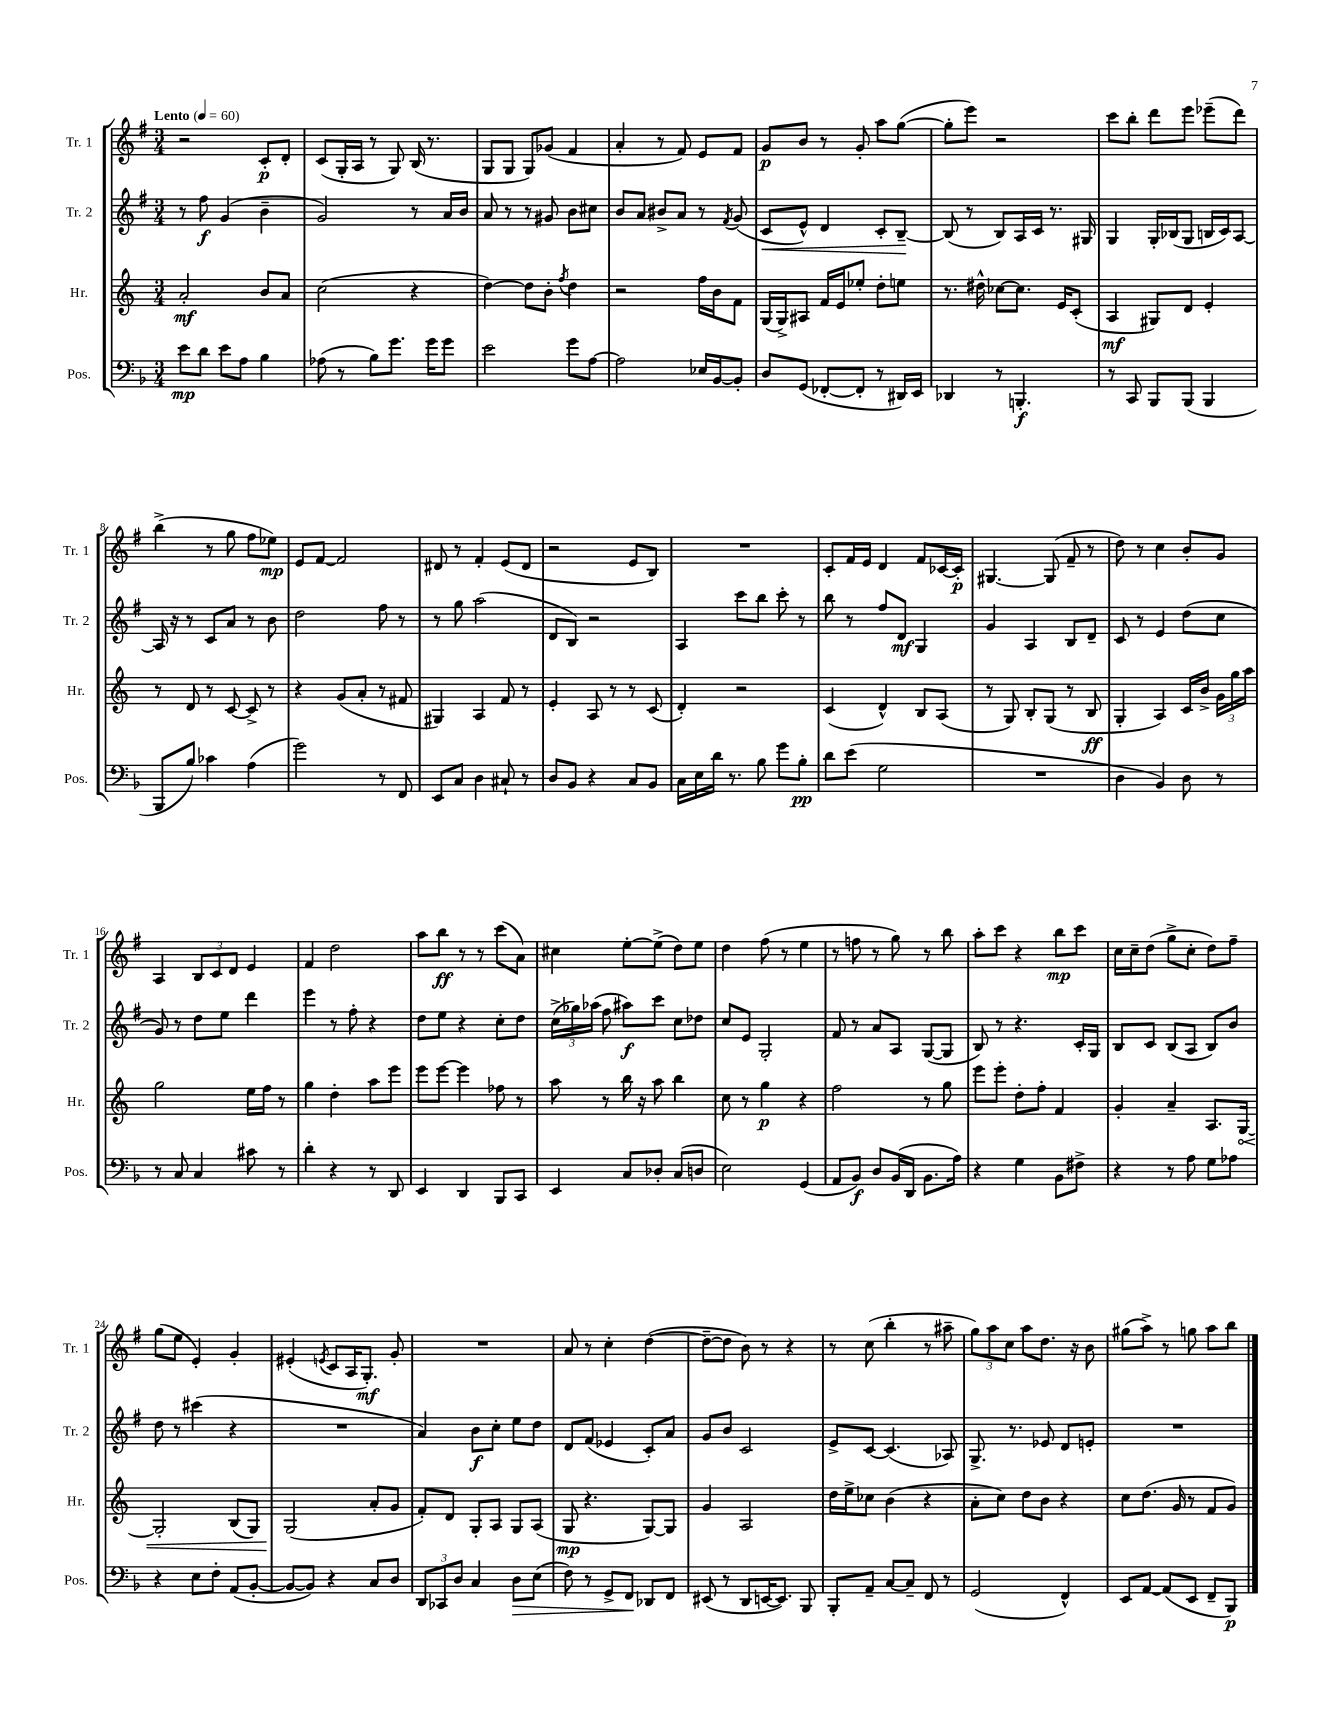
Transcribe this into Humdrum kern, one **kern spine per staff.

**kern	**kern	**kern	**kern
*staff4	*staff3	*staff2	*staff1
*clefF4	*clefG2	*clefG2	*clefG2
*k[b-]	*k[]	*k[f#]	*k[f#]
*M3/4	*M3/4	*M3/4	*M3/4
*MM60	*MM60	*MM60	*MM60
8e	2a'	8r	2r
8d	.	8ff#	.
8e	.	(4g	.
8A	.	.	.
4B-	8b	4b~	8c'
.	8a	.	8d'
=	=	=	=
(8A-	(2cc	2g)	(8c
8r	.	.	16G'
.	.	.	16A
8B-)	.	.	8r
8.g	.	.	8G)
.	4r	8r	(16B
16g	.	.	8.r
8g	.	16a	.
.	.	16b	.
=	=	=	=
2e	[4dd)	8a	8G
.	.	8r	8G
.	8dd]	8r	8G)
.	8b'	8g#	(8g-
.	8qff	.	.
8g	4dd	8b	4f#
[8A	.	8cc#	.
=	=	=	=
2A]	2r	8b	4a'
.	.	8a	.
.	.	8b#^	8r
.	.	8a	8f#)
16E-	16ff	8r	8e
[16BB-	16b	.	.
.	.	8qf#	.
8BB-']	8f	(8g	8f#
=	=	=	=
8D	(16G	8c	8g
.	16G^)	.	.
(8GG	8A#	8e^^)	8b
[8FF-'	16f	4d	8r
.	16e	.	.
8FF-']	8ee-'	.	8g'
8r	8dd'	8c'	8aa
16DD#)	8ee	[8B~	([8gg
16EE	.	.	.
=	=	=	=
4DD-	8.r	(8B]	8gg']
.	.	8r	8eee)
.	16dd#^^	.	.
8r	[8cc-	8B)	2r
4.BBB'	8.cc-]	16A	.
.	.	16c	.
.	.	8.r	.
.	16e	.	.
.	(8c'	.	.
.	.	16G#	.
=	=	=	=
8r	4A	4G	8ccc
8CC	.	.	8bb'
8BBB-	8G#)	16G'	8ddd
.	.	(16B-	.
(8BBB-	8d	8G	8eee
4BBB-	4e'	16B	(8eee-~
.	.	16c)	.
.	.	[8A	8ddd)
=	=	=	=
8BBB-	8r	16A]	(4bb^
.	.	16r	.
8B-)	8d	8r	.
4c-	8r	8c	8r
.	[8c	8a	8gg
(4A	8c^]	8r	8ff#
.	8r	8b	8ee-)
=	=	=	=
2g)	4r	2dd	8e
.	.	.	[8f#
.	(8g	.	2f#]
.	8a'	.	.
8r	8r	8ff#	.
8FF	8f#	8r	.
=	=	=	=
8EE	4G#)	8r	8d#
8C	.	8gg	8r
4D	4A	(2aa	4f#'
8C#`	8f	.	(8e
8r	8r	.	8d#
=	=	=	=
8D	4e'	8d	2r
8BB-	.	8B)	.
4r	8A	2r	.
.	8r	.	.
8C	8r	.	8e
8BB-	(8c	.	8B)
=	=	=	=
16C	4d')	4A	2.r
16E	.	.	.
16d	.	.	.
8.r	.	.	.
.	2r	8ccc	.
8B-	.	8bb	.
8g	.	8ccc'	.
8B-'	.	8r	.
=	=	=	=
8d	(4c	8bb	8c'
(8e	.	8r	16f#
.	.	.	16e
2G	4d^^)	8ff#	4d
.	.	8d	.
.	8B	4G	8f#
.	(8A	.	[16c-
.	.	.	16c-']
=	=	=	=
2.r	8r	4g	[4.G#
.	8G)	.	.
.	8B'	4A	.
.	(8G	.	(8G#]
.	8r	8B	8f#~
.	8B	8d~	8r
=	=	=	=
4D	4G'	8c	8dd)
.	.	8r	8r
4BB-)	4A)	4e	4cc
8D	16c	(8dd	8b'
.	16b^	.	.
8r	24g	8cc	8g
.	24gg	.	.
.	24aa	.	.
=	=	=	=
8r	2gg	8g)	4A
8C	.	8r	.
4C	.	8dd	12B
.	.	.	12c
.	.	8ee	.
.	.	.	12d
8c#	16ee	4ddd	4e
.	16ff	.	.
8r	8r	.	.
=	=	=	=
4d'	4gg	4eee	4f#
4r	4dd'	8r	2dd
.	.	8ff#'	.
8r	8aa	4r	.
8DD	8eee	.	.
=	=	=	=
4EE	8eee	8dd	8aa
.	[8eee	8ee	8bb
4DD	4eee]	4r	8r
.	.	.	8r
8BBB-	8ff-	8cc'	(8ccc
8CC	8r	8dd	8a)
=	=	=	=
4EE	8aa	(24cc^	4cc#
.	.	24gg-)	.
.	.	(24aa-	.
.	8r	8ff#	.
8C	16bb	8aa#)	[8ee'
.	16r	.	.
8D-'	8aa	8ccc	(8ee^]
(8C	4bb	8cc	8dd)
8D	.	8dd-	8ee
=	=	=	=
2E)	8cc	8cc	4dd
.	8r	8e	.
.	4gg	2G'	(8ff#
.	.	.	8r
(4GG	4r	.	4ee
=	=	=	=
8AA	2ff	8f#	8r
8BB-)	.	8r	8ff
8D	.	8a	8r
(16BB-	.	8A	8gg)
16DD	.	.	.
8.BB-	8r	([8G	8r
.	8gg	8G]	8bb
16A)	.	.	.
=	=	=	=
4r	8eee	8B)	8aa'
.	8eee'	8r	8ccc
4G	8dd'	4.r	4r
.	8ff'	.	.
8BB-	4f	.	8bb
8F#^	.	16c'	8ccc
.	.	16G	.
=	=	=	=
4r	4g'	8B	16cc
.	.	.	16cc~
.	.	8c	(8dd
8r	4a~	(8B	8gg^
8A	.	8A	8cc'
8G	8.A	8B)	8dd)
8A-	.	8b	8ff#~
.	[16G	.	.
=	=	=	=
4r	2G']	8dd	(8gg
.	.	8r	8ee
8E	.	(4ccc#	4e')
8F'	.	.	.
(8AA	(8B	4r	4g'
[8BB-'	8G)	.	.
=	=	=	=
8BB-_	(2G	2.r	(4e#'
8BB-])	.	.	.
.	.	.	8qe
4r	.	.	8c
.	.	.	16A
.	.	.	8.G')
8C	8a'	.	.
8D	8g	.	8g'
=	=	=	=
12DD	8f')	4a)	2.r
12CC-	.	.	.
.	8d	.	.
12D	.	.	.
4C	8G'	8b	.
.	8A	8cc'	.
8D	8G	8ee	.
(8E	(8A	8dd	.
=	=	=	=
8F)	8G	8d	8a
8r	4.r	(8f#	8r
8GG^	.	4e-	4cc'
8FF	.	.	.
8DD-	[8G)	8c')	([4dd
8FF	8G]	8a	.
=	=	=	=
(8EE#	4g	8g	8dd~_
8r	.	8b	8dd]
8DD	2A	2c	8b)
[16EE	.	.	8r
8.EE])	.	.	.
.	.	.	4r
8BBB-	.	.	.
=	=	=	=
8BBB-'	16dd	8e^	8r
.	16ee^	.	.
8AA~	8cc-	[8c	(8cc
[8C	(4b	(4.c]	4bb'
8C~]	.	.	.
8FF	4r	.	8r
8r	.	8A-)	8aa#~
=	=	=	=
(2GG	8a'	8.G^	12gg)
.	.	.	12aa
.	8cc)	.	.
.	.	.	12cc
.	.	8.r	.
.	8dd	.	8aa
.	8b	8e-	8.dd
4FF^^)	4r	8d	.
.	.	.	16r
.	.	8e'	8b
=	=	=	=
8EE	8cc	2.r	(8gg#
[8AA	(8.dd	.	8aa^)
(8AA]	.	.	8r
.	16g	.	.
8EE	8r	.	8gg
8FF~	8f	.	8aa
8BBB-)	8g)	.	8bb
==	==	==	==
*-	*-	*-	*-
